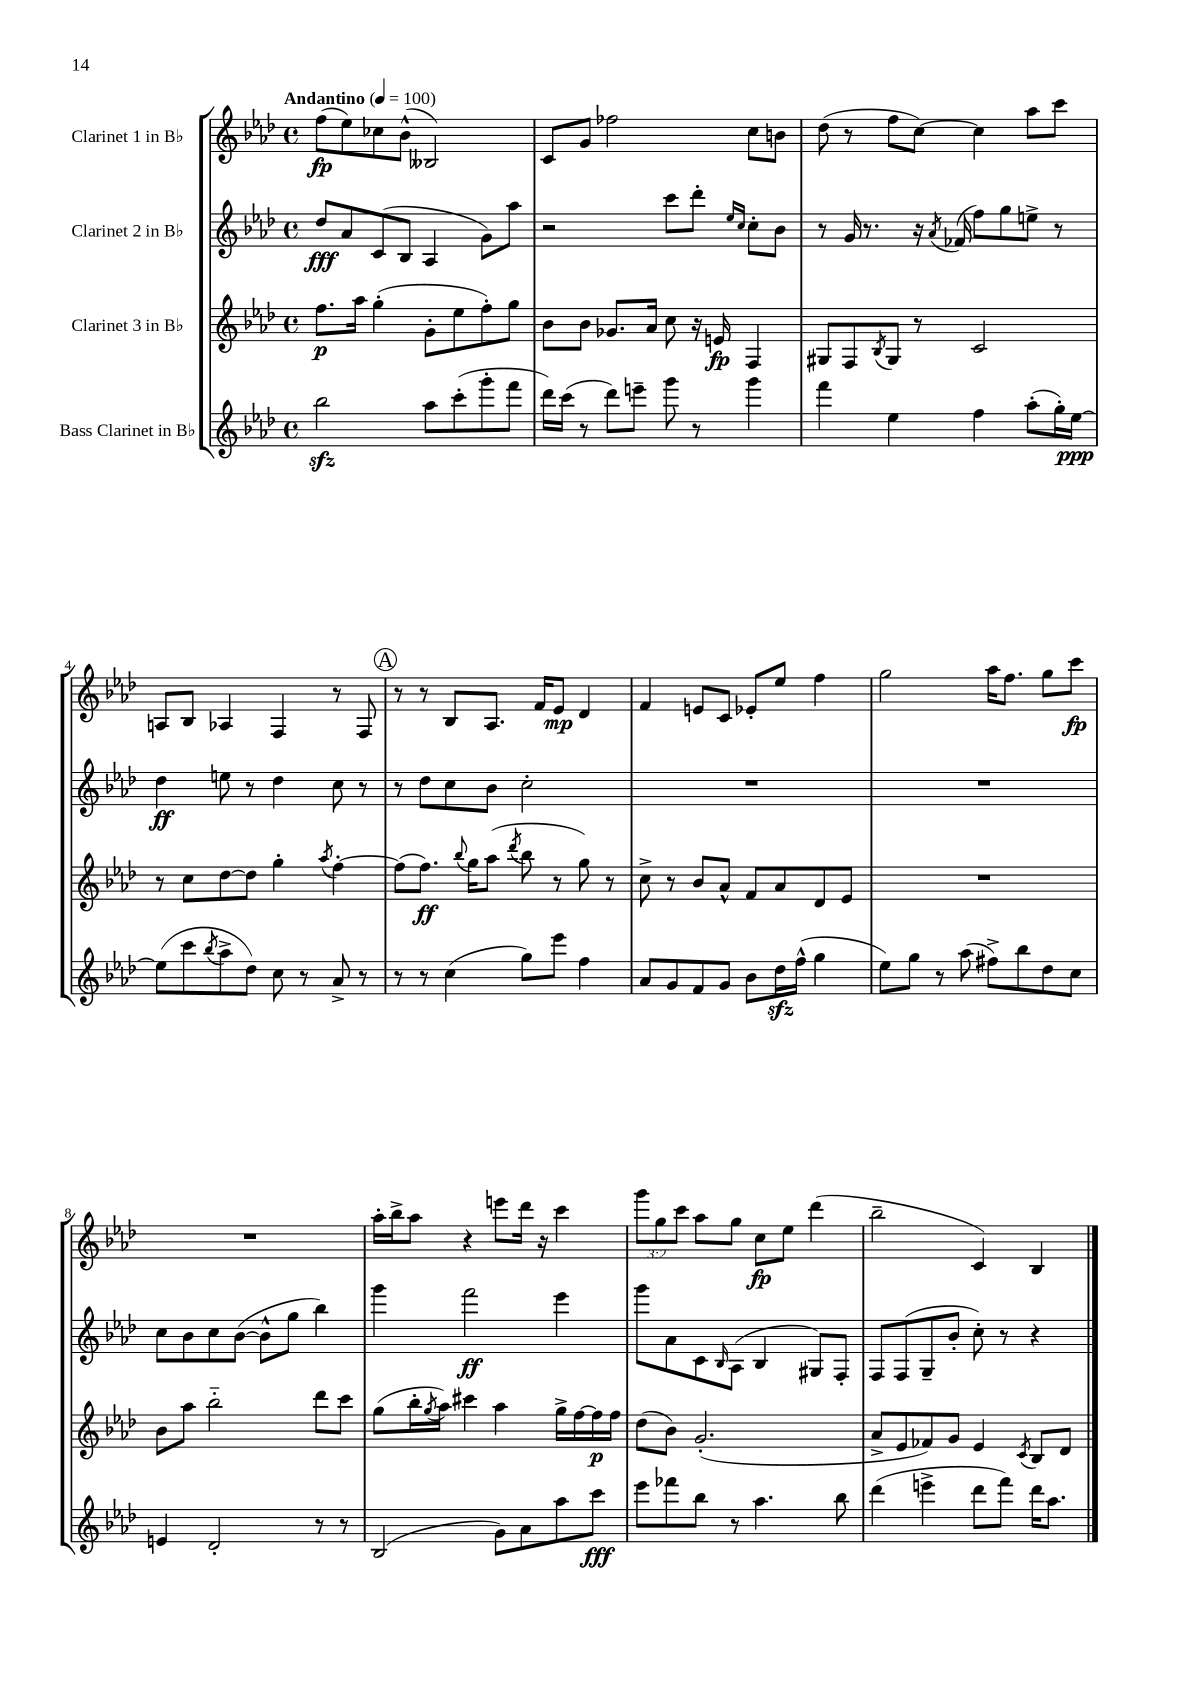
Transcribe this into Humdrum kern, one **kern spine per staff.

**kern	**kern	**kern	**kern
*staff4	*staff3	*staff2	*staff1
*clefG2	*clefG2	*clefG2	*clefG2
*k[b-e-a-d-]	*k[b-e-a-d-]	*k[b-e-a-d-]	*k[b-e-a-d-]
*M4/4	*M4/4	*M4/4	*M4/4
*met(c)	*met(c)	*met(c)	*met(c)
*MM100	*MM100	*MM100	*MM100
2bb-\	8.ff\L	8dd-/L	(8ff\L
.	.	8a-/	8ee-\)
.	16aa-\Jk	.	.
.	(4gg'\	(8c/	8cc-\
.	.	8B-/J	(8b-^^\J
8aa-\L	8g'\L	4A-/	2B--/)
(8ccc'\	8ee-\	.	.
8ggg'\	8ff'\)	8g\L)	.
8fff\J	8gg\J	8aa-\J	.
=	=	=	=
16ddd-\LL)	8b-\L	2r	8c/L
(16ccc\JJ	.	.	.
8r	8b-\J	.	8g/J
8ddd-\L)	8.g-/L	.	2ff-\
8eee~\J	.	.	.
.	16a-/Jk	.	.
8ggg\	8cc\	8ccc\L	.
8r	16r	8ddd-'\J	.
.	16e/	.	.
.	.	16qqee-/LL	.
.	.	16qqcc/JJ	.
4ggg\	4F/	8cc'\L	8cc\L
.	.	8b-\J	8b\J
=	=	=	=
4fff\	8G#/L	8r	(8dd-\
.	8F/	16g/	8r
.	.	8.r	.
.	8qB-/	.	.
4ee-\	8G#/J	.	8ff\L
.	8r	16r	[8cc\J)
.	.	8qa-/	.
.	.	(16f-/	.
4ff\	2c/	8ff\L)	4cc\]
.	.	8gg\	.
(8aa-'\L	.	8ee^\J	8aa-\L
16gg'\L)	.	8r	8ccc\J
[16ee-\JJ	.	.	.
=	=	=	=
(8ee-\]L	8r	4dd-\	8A/L
8ccc\	8cc\L	.	8B-/J
8qbb-/	.	.	.
8aa-^\	[8dd-\	8ee\	4A-/
8dd-\J)	8dd-\]J	8r	.
8cc\	4gg'\	4dd-\	4F/
8r	.	.	.
.	8qaa-/	.	.
8a-^/	[4ff'\	8cc\	8r
8r	.	8r	8F/
=	=	=	=
8r	(8ff\]L	8r	8r
8r	8.ff\J)	8dd-\L	8r
(4cc\	.	8cc\	8B-/L
.	8qqbb-/	.	.
.	16gg\LK	.	.
.	(8aa-\J	8b-\J	8.A-/J
.	8qddd-/	.	.
8gg\L)	8bb-\	2cc'\	.
.	.	.	16f/LK
8eee-\J	8r	.	8e-/J
4ff\	8gg\)	.	4d-/
.	8r	.	.
=	=	=	=
8a-/L	8cc^\	1r	4f/
8g/	8r	.	.
8f/	8b-/L	.	8e/L
8g/J	8a-^^/J	.	8c/J
8b-\L	8f/L	.	8e-'/L
16dd-\L	8a-/	.	8ee-/J
(16ff^^\JJ	.	.	.
4gg\	8d-/	.	4ff\
.	8e-/J	.	.
=	=	=	=
8ee-\L)	1r	1r	2gg\
8gg\J	.	.	.
8r	.	.	.
(8aa-\	.	.	.
8ff#^\L)	.	.	16aa-\LK
.	.	.	8.ff\J
8bb-\	.	.	.
8dd-\	.	.	8gg\L
8cc\J	.	.	8ccc\J
=	=	=	=
4e/	8b-\L	8cc\L	1r
.	8aa-\J	8b-\	.
2d-'/	2bb-'~\	8cc\	.
.	.	([8b-\J	.
.	.	8b-^^\]L	.
.	.	8gg\J	.
8r	8ddd-\L	4bb-\)	.
8r	8ccc\J	.	.
=	=	=	=
(2B-/	(8gg\L	4ggg\	16aa-'\LL
.	.	.	16bb-^\J
.	16bb-'\L	.	8aa-\J
.	8qgg/	.	.
.	16aa-\JJ)	.	.
.	4ccc#\	2fff\	4r
8g\L)	4aa-\	.	8eee\L
8a-\	.	.	16ddd-\Jk
.	.	.	16r
8aa-\	16gg^\LL	4eee-\	4ccc\
.	[16ff\	.	.
8ccc\J	16ff\]	.	.
.	16ff\JJ	.	.
=	=	=	=
8eee-\L	(8dd-\L	8ggg\L	12ggg\L
.	.	.	12gg\
8fff-\	8b-\J)	8a-\	.
.	.	.	12ccc\J
8bb-\J	(2.g'/	8c\	8aa-\L
.	.	16qqB-/	.
8r	.	(8A-\J	8gg\J
4.aa-\	.	4B-/	8cc\L
.	.	.	8ee-\J
.	.	8G#/L)	(4ddd-\
8bb-\	.	8F'/J	.
=	=	=	=
(4ddd-\	8a-^/L	8F/L	2bb-~\
.	8e-/	(8F/	.
4eee^\	8f-/)	8G~/	.
.	8g/J	8b-'/J	.
8ddd-\L	4e-/	8cc'\)	4c/)
8fff\J)	.	8r	.
.	8qc/	.	.
16ddd-\LK	8B-/L	4r	4B-/
8.aa-\J	.	.	.
.	8d-/J	.	.
==	==	==	==
*-	*-	*-	*-
